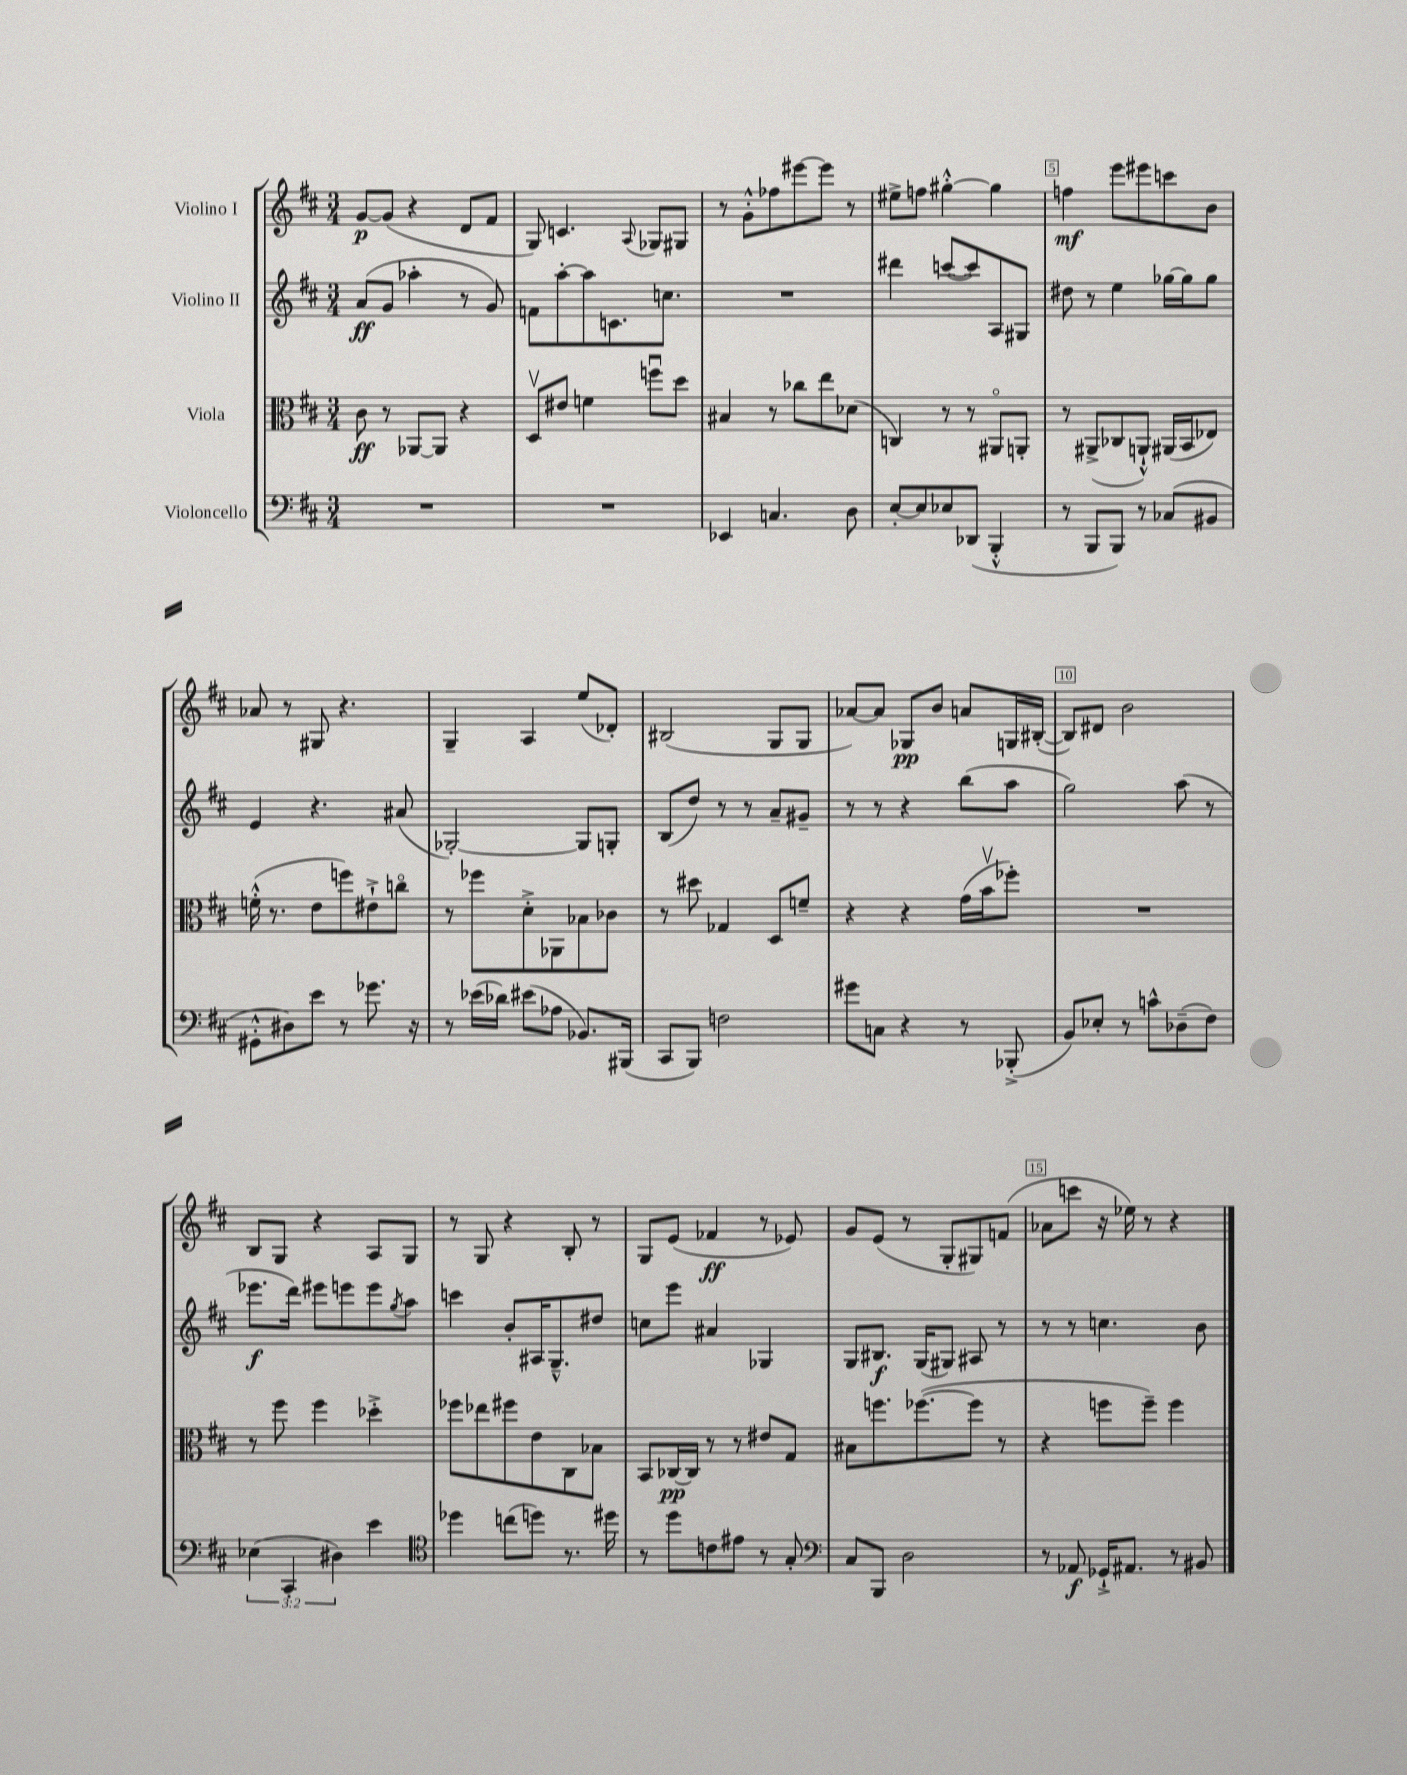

**kern	**dynam	**kern	**dynam	**kern	**dynam	**kern	**dynam
*part4	*part4	*part3	*part3	*part2	*part2	*part1	*part1
*staff4	*staff4	*staff3	*staff3	*staff2	*staff2	*staff1	*staff1
*I"Violoncello	*	*I"Viola	*	*I"Violino II	*	*I"Violino I	*
*clefF4	*	*clefC3	*	*clefG2	*	*clefG2	*
*k[f#c#]	*	*k[f#c#]	*	*k[f#c#]	*	*k[f#c#]	*
*M3/4	*	*M3/4	*	*M3/4	*	*M3/4	*
=1	=1	=1	=1	=1	=1	=1	=1
2.r	.	8c#\	ff	(8a/L	ff	[8g/L	p
.	.	8r	.	8g/J	.	(8g/J]	.
.	.	[8AA-X/L	.	4aa-X'\	.	4r	.
.	.	8AA-/J]	.	.	.	.	.
.	.	4r	.	8r	.	8d/L	.
.	.	.	.	8g/)	.	8f#/J	.
=2	=2	=2	=2	=2	=2	=2	=2
2.r	.	8Dv/L	.	8fn\L	.	8G/)	.
.	.	8e#X/J	.	[8aa'\	.	4.cn/	.
.	.	4fn\	.	8aa\]	.	.	.
.	.	.	.	8.cn\	.	.	.
.	.	.	.	.	.	8qqA/	.
.	.	8ffnu\L	.	.	.	8G-X/L	.
.	.	.	.	8.ccn\J	.	.	.
.	.	8dd\J	.	.	.	8G#X/J	.
=3	=3	=3	=3	=3	=3	=3	=3
4EE-X/	.	4B#X/	.	2.r	.	8r	.
.	.	.	.	.	.	8g'^^\L	.
4.Cn/	.	8r	.	.	.	8ff-X\	.
.	.	8cc-X\L	.	.	.	[8eee#X\	.
.	.	8ee\	.	.	.	8eee#\J]	.
8D\	.	(8d-X\J	.	.	.	8r	.
=4	=4	=4	=4	=4	=4	=4	=4
[8E'/L	.	4Cn/)	.	4ddd#X\	.	8ee#X^\L	.
8E/]	.	.	.	.	.	8ffn\J	.
8E-X/	.	8r	.	([8cccn/L	.	[4gg#X'^^\	.
(8DD-X/J	.	8r	.	8ccc/])	.	.	.
4BBB'^^/	.	8AA#X/L	.	8A/	.	4gg#\]	.
.	.	8AAn'/J	.	8G#X/J	.	.	.
=5	=5	=5	=5	=5	=5	=5	=5
8r	.	8r	.	8dd#X\	.	4ffn\	mf
8BBB/L	.	(8AA#X^/L	.	8r	.	.	.
8BBB/J)	.	8C-X/	.	4ee\	.	8eee\L	.
8r	.	8AAn`^^/J)	.	.	.	8eee#X\	.
(8C-X/L	.	(16AA#X/LL	.	[16gg-X\LL	.	8cccn\	.
.	.	16BB/J	.	16gg-\J]	.	.	.
8BB#X/J	.	8E-X/J)	.	8gg-\J	.	8b\J	.
!!LO:LB:g=z
=6	=6	=6	=6	=6	=6	=6	=6
8GG#X'^^\L	.	(16fn'^^\	.	4e/	.	8a-X/	.
.	.	8.r	.	.	.	.	.
8D#X\)	.	.	.	.	.	8r	.
8e\J	.	8e\L	.	4.r	.	8G#X/	.
8r	.	8ffn\)	.	.	.	4.r	.
8.g-X\	.	8e#X`^\	.	.	.	.	.
.	.	8ccn\J	.	(8a#X/	.	.	.
16r	.	.	.	.	.	.	.
=7	=7	=7	=7	=7	=7	=7	=7
8r	.	8r	.	[2G-X'/)	.	4G~/	.
(16e-X\LL	.	8ff-X\L	.	.	.	.	.
16d-X\JJ)	.	.	.	.	.	.	.
(8e#X\L	.	8d'^\	.	.	.	4A/	.
8A-X\J	.	8AA-X\	.	.	.	.	.
8.BB-X/L)	.	8B-X\	.	8G-/L]	.	(8ee/L	.
.	.	8c-X\J	.	8Gn'/J	.	8d-X'/J)	.
(16BBB#X/Jk	.	.	.	.	.	.	.
=8	=8	=8	=8	=8	=8	=8	=8
8CC#/L	.	8r	.	(8B/L	.	(2B#X/	.
8BBB/J)	.	8dd#X\	.	8dd/J)	.	.	.
2Fn\	.	4G-X/	.	8r	.	.	.
.	.	.	.	8r	.	.	.
.	.	8D/L	.	8a~/L	.	8G/L	.
.	.	8fn~/J	.	8g#X~/J	.	8G/J	.
=9	=9	=9	=9	=9	=9	=9	=9
8g#X\L	.	4r	.	8r	.	[8a-X/L)	.
8Cn\J	.	.	.	8r	.	8a-/J]	.
4r	.	4r	.	4r	.	8G-X/L	pp
.	.	.	.	.	.	8b/J	.
8r	.	(16g\LL	.	(8bb\L	.	8an/L	.
.	.	16bv\J	.	.	.	.	.
(8BBB-X'^/	.	8ff-X'\J)	.	8aa\J	.	16Gn/L	.
.	.	.	.	.	.	([16B#X'/JJ	.
=10	=10	=10	=10	=10	=10	=10	=10
8BB/L)	.	2.r	.	2gg\)	.	8B#/L])	.
8E-X'/J	.	.	.	.	.	8d#X/J	.
8r	.	.	.	.	.	2b\	.
8cn^^\L	.	.	.	.	.	.	.
(8D-X~\	.	.	.	(8aa\	.	.	.
8F#\J)	.	.	.	8r	.	.	.
!!LO:LB:g=z
=11	=11	=11	=11	=11	=11	=11	=11
(6E-X\	.	8r	.	8.eee-X\L	f	8B/L	.
.	.	8ff#\	.	.	.	8G/J	.
6CC#'/	.	.	.	.	.	.	.
.	.	.	.	16ddd\Jk)	.	.	.
.	.	4ff#\	.	8eee#X\L	.	4r	.
6D#X\)	.	.	.	.	.	.	.
.	.	.	.	8eeen\	.	.	.
4e\	.	4dd-X'^\	.	8eee\	.	8A/L	.
.	.	.	.	8qgg/	.	.	.
.	.	.	.	8aa\J	.	8G/J	.
=12	=12	=12	=12	=12	=12	=12	=12
*clefC4	*	*	*	*	*	*	*
4dd-X\	.	8ff-X\L	.	4cccn\	.	8r	.
.	.	8ee-X\	.	.	.	8G/	.
(8ccn\L	.	8ff#X\	.	8b'/L	.	4r	.
8ddn\J)	.	8e\	.	16A#X/K	.	.	.
.	.	.	.	8.G~^^/	.	.	.
8.r	.	8C#\	.	.	.	8B'/	.
.	.	8B-X\J	.	8dd#X/J	.	8r	.
16dd#X\	.	.	.	.	.	.	.
=13	=13	=13	=13	=13	=13	=13	=13
8r	.	8BB/L	.	8ccn\L	.	8G/L	.
8dd\L	.	[16C-X/L	pp	8eee\J	.	(8e/J	.
.	.	16C-/JJ]	.	.	.	.	.
8cn\	.	8r	.	4a#X/	.	4f-X/	ff
8e#X\J	.	8r	.	.	.	.	.
8r	.	8e#X/L	.	4G-X/	.	8r	.
8G'/	.	8G/J	.	.	.	8e-X/)	.
=14	=14	=14	=14	=14	=14	=14	=14
*clefF4	*	*	*	*	*	*	*
8C#/L	.	8B#X\L	.	8G/L	.	8g/L	.
8BBB/J	.	8.ffn\	.	8.B#X/J	f	(8e/J	.
2D\	.	.	.	.	.	8r	.
.	.	([8.ff-X\	.	(16G/KL	.	.	.
.	.	.	.	8G#X/J)	.	8G'/L	.
.	.	8ff-\J]	.	8A#X/	.	8G#X/)	.
.	.	8r	.	8r	.	(8fn/J	.
=15	=15	=15	=15	=15	=15	=15	=15
8r	.	4r	.	8r	.	8a-X\L	.
8AA-X/	f	.	.	8r	.	8cccn\J	.
16GG-X`^/KL	.	8ffn\L	.	4.ccn\	.	16r	.
8.AA#X/J	.	.	.	.	.	16ee-X\)	.
.	.	8ff~\J)	.	.	.	8r	.
8r	.	4ff\	.	.	.	4r	.
8BB#X/	.	.	.	8b\	.	.	.
==	==	==	==	==	==	==	==
*-	*-	*-	*-	*-	*-	*-	*-
